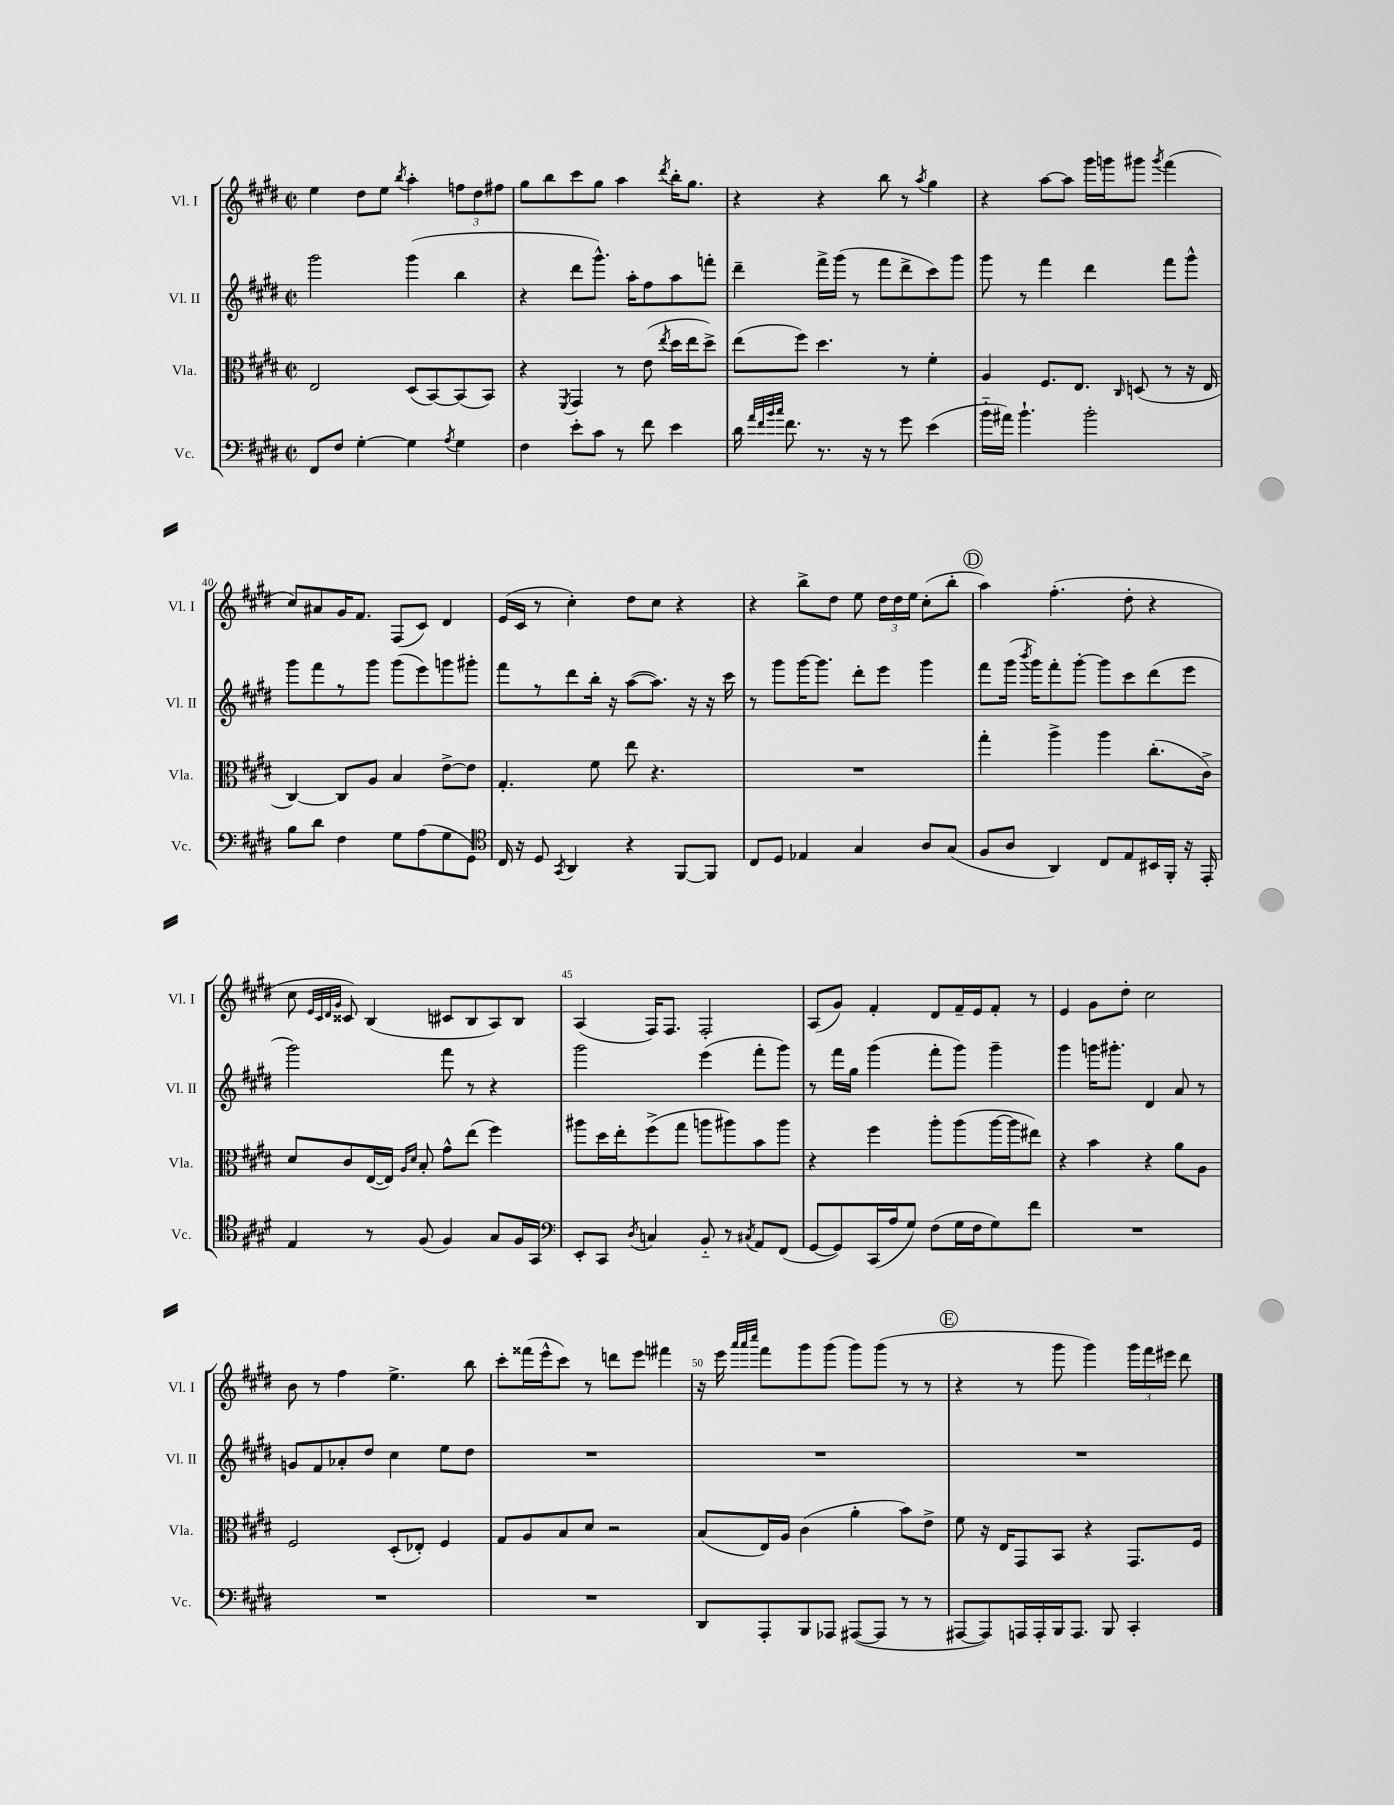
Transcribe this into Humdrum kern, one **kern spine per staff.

**kern	**kern	**kern	**kern
*staff4	*staff3	*staff2	*staff1
*clefF4	*clefC3	*clefG2	*clefG2
*k[f#c#g#d#]	*k[f#c#g#d#]	*k[f#c#g#d#]	*k[f#c#g#d#]
*M2/2	*M2/2	*M2/2	*M2/2
*met(c|)	*met(c|)	*met(c|)	*met(c|)
8FF#/L	2E/	2ggg#\	4ee\
8F#/J	.	.	.
[4G#'\	.	.	8dd#\L
.	.	.	8ee\J
.	.	.	8qbb/
4G#\]	(8D#/L	(4ggg#\	4aa'\
.	[8BB/)	.	.
8qA/	.	.	.
4G#\	(8BB/]	4bb\	12ff\L
.	.	.	12dd#\
.	8BB/J)	.	.
.	.	.	12ff#\J
=	=	=	=
4F#\	4r	4r	8gg#\L
.	.	.	8bb\
.	8qFF#/	.	.
8e'\L	4GG#/	8ddd#\L	8ccc#\
8c#\J	.	8.ggg#^^\J)	8gg#\J
8r	8r	.	4aa\
.	.	16aa'\LK	.
8f#\	(8e\	8ff#\	.
.	8qee/	.	8qddd#/
4e\	16dd#\LL	8aa\	16bb'\LK
.	16ee\J	.	8.gg#\J
.	8dd#^\J)	8fff'\J	.
=	=	=	=
16d#\	(8ee\L	4ddd#~\	4r
32qqa/LLL	.	.	.
32qqf#/	.	.	.
32qqb/	.	.	.
32qqcc#/JJJ	.	.	.
8.f#\	.	.	.
.	8ff#\J)	.	.
8.r	4.dd#\	16fff#^\LL	4r
.	.	(16ggg#\JJ	.
.	.	8r	.
16r	.	.	.
8r	.	8fff#\L	8bb\
8g#\	8r	8ddd#^\	8r
.	.	.	8qaa/
(4e\	4f#'\	8ccc#\)	4gg#\
.	.	8ggg#\J	.
=	=	=	=
16b'~\LL	4A/	8ggg#\	4r
16a#\JJ)	.	.	.
4.b`\	.	8r	.
.	8.F#/L	4fff#\	[8aa\L
.	.	.	8aa\]J
.	8.E/J	.	.
2b'\	.	4ddd#\	16ggg#\LL
.	.	.	16ggg\J
.	16qqC#/	.	.
.	(8D/	.	8ggg#\J
.	.	.	8qggg#/
.	8r	8fff#\L	(4fff#\
.	16r	8ggg#^^\J	.
.	16E/	.	.
=	=	=	=
8B\L	[4C#/)	8ggg#\L	8cc#/L)
8d#\J	.	8fff#\	8a#/
4F#\	8C#/]L	8r	16g#/K
.	.	.	8.f#/J
.	8A/J	8ggg#\J	.
8G#\L	4B/	(8ggg#\L	(8F#/L
(8A\	.	8eee\)	8c#/J)
8G#\	[8e^\L	8ggg\	4d#/
8GG#\J)	8e\]J	8ggg#'\J	.
=	=	=	=
*clefC4	*	*	*
16C#/	4.G#'/	8fff#\L	(16e/LL
16r	.	.	16c#/JJ
8D#/	.	8r	8r
8qGG#/	.	.	.
4AA/	.	8ddd#\	4cc#'\)
.	8f#\	16bb'\Jk	.
.	.	16r	.
4r	8ee\	([8aa\L	8dd#\L
.	4.r	8.aa\]J)	8cc#\J
[8FF#/L	.	.	4r
.	.	16r	.
8FF#/]J	.	16r	.
.	.	16ccc#\	.
=	=	=	=
8C#/L	1r	8r	4r
8D#/J	.	8ggg#\L	.
4E-/	.	[16ggg#\K	8bb^\L
.	.	8.ggg#\]J	.
.	.	.	8dd#\J
4G#/	.	8ddd#'\L	8ee\
.	.	8eee\J	24dd#\LL
.	.	.	24dd#\
.	.	.	24ee\JJ
8A/L	.	4ggg#\	(8cc#'\L
(8G#/J	.	.	8bb'\J
=	=	=	=
8F#/L	4gg#'\	8fff#\L	4aa\)
8A/J	.	(16ggg#\Jk	.
.	.	8qbbb/	.
.	.	16ggg#\LK)	.
4AA/)	4aa^\	8fff#'\	(4.ff#'\
.	.	[8ggg#'\J	.
8C#/L	4aa\	8ggg#\]L	.
8E/	.	8ccc#\	8dd#'\
16BB#/L	(8.cc#'\L	(8ddd#\	4r
16FF#'/JJ	.	.	.
16r	.	8eee\J	.
16EE'/	16c#^\Jk)	.	.
=	=	=	=
4E/	8d#/L	2ggg#\)	8cc#\
.	.	.	32qqe/LLL
.	.	.	32qqc#/
.	.	.	32qqd#/
.	.	.	32qqg#/JJJ
.	8c#/	.	8c##/)
8r	([16E/L	.	(4B/
.	16E/]JJ)	.	.
.	16qqA/LL	.	.
.	16qqd#/JJ	.	.
(8F#/	8B'/	.	.
4F#/)	8g#^^\L	8fff#\	8c#/L
.	(8ee\J	8r	8B/
8G#/L	4ff#\)	4r	8A/)
16F#/L	.	.	8B/J
16GG#/JJ	.	.	.
=	=	=	=
*clefF4	*	*	*
8EE'/L	8aa#\L	2ggg#\	(4A/
8CC#/J	16dd#\L	.	.
.	16ee'\J	.	.
8qD#/	.	.	.
4C/	(8ff#^\	.	16F#/LK)
.	.	.	8.F#/J
.	8gg#\J	.	.
8BB'~/	8aa\L	(4eee\	2F#'/
8r	8aa#\)	.	.
8qC#/	.	.	.
8AA/L	8b\	8fff#'\L	.
(8FF#/J	8aa#\J	8ggg#\J)	.
=	=	=	=
[8GG#/L	4r	8r	(8A/L
8GG#/])	.	16fff#\LL	8g#/J)
.	.	16gg#\JJ	.
(16CC#/L	4ff#\	(4ggg#\	4f#'/
16A/J	.	.	.
8G#/J)	.	.	.
(8F#\L	8aa'\L	8fff#'\L	8d#/L
16G#\L	(8aa\	8ggg#\J)	16f#~/L
16F#\J	.	.	16e/J
8G#\)	[16aa\L	4ggg#~\	8f#'/J
.	16aa\]J	.	.
8f#\J	8ee#\J)	.	8r
=	=	=	=
1r	4r	4ggg#\	4e/
.	4b\	16ggg\LK	8g#\L
.	.	8.ggg#'\J	.
.	.	.	8dd#'\J
.	4r	4d#/	2cc#\
.	8a\L	8a/	.
.	8A\J	8r	.
=	=	=	=
1r	2F#/	8g/L	8b\
.	.	8f#/	8r
.	.	8a-'/	4ff#\
.	.	8dd#/J	.
.	(8D#'/L	4cc#\	4.ee^\
.	8E-'/J)	.	.
.	4F#/	8ee\L	.
.	.	8dd#\J	8bb\
=	=	=	=
1r	8G#/L	1r	8ccc#'\L
.	8A/	.	(16fff##\L
.	.	.	16eee^^\J
.	8B/	.	8ccc#\J)
.	8d#/J	.	8r
.	2r	.	8ddd\L
.	.	.	8eee\J
.	.	.	4fff#\
=	=	=	=
8DD#/L	(8B/L	1r	16r
.	.	.	16eee\
.	.	.	32qqaaa/LLL
.	.	.	32qqaaa/
.	.	.	32qqcccc#/JJJ
8AAA'/	16E/L)	.	8fff#\L
.	16A/JJ	.	.
8BBB/	(4c#\	.	8ggg#\
8AAA-/J	.	.	(8ggg#\J
([8AAA#/L	4a'\	.	8ggg#\L)
8AAA#/]J	.	.	(8ggg#\J
8r	8b\L)	.	8r
8r	8e^\J	.	8r
=	=	=	=
[8AAA#/L	8f#\	1r	4r
8AAA#/])	16r	.	.
.	16E/LK	.	.
16AAA/L	8GG#/	.	8r
16AAA'/	.	.	.
16BBB/J	8BB/J	.	8ggg#\
8.AAA/J	.	.	.
.	4r	.	4ggg#\)
8BBB/	.	.	.
4CC#'/	8.GG#/L	.	24ggg#\LL
.	.	.	24fff#\
.	.	.	24eee#\JJ
.	.	.	8ddd#\
.	16F#/Jk	.	.
==	==	==	==
*-	*-	*-	*-
